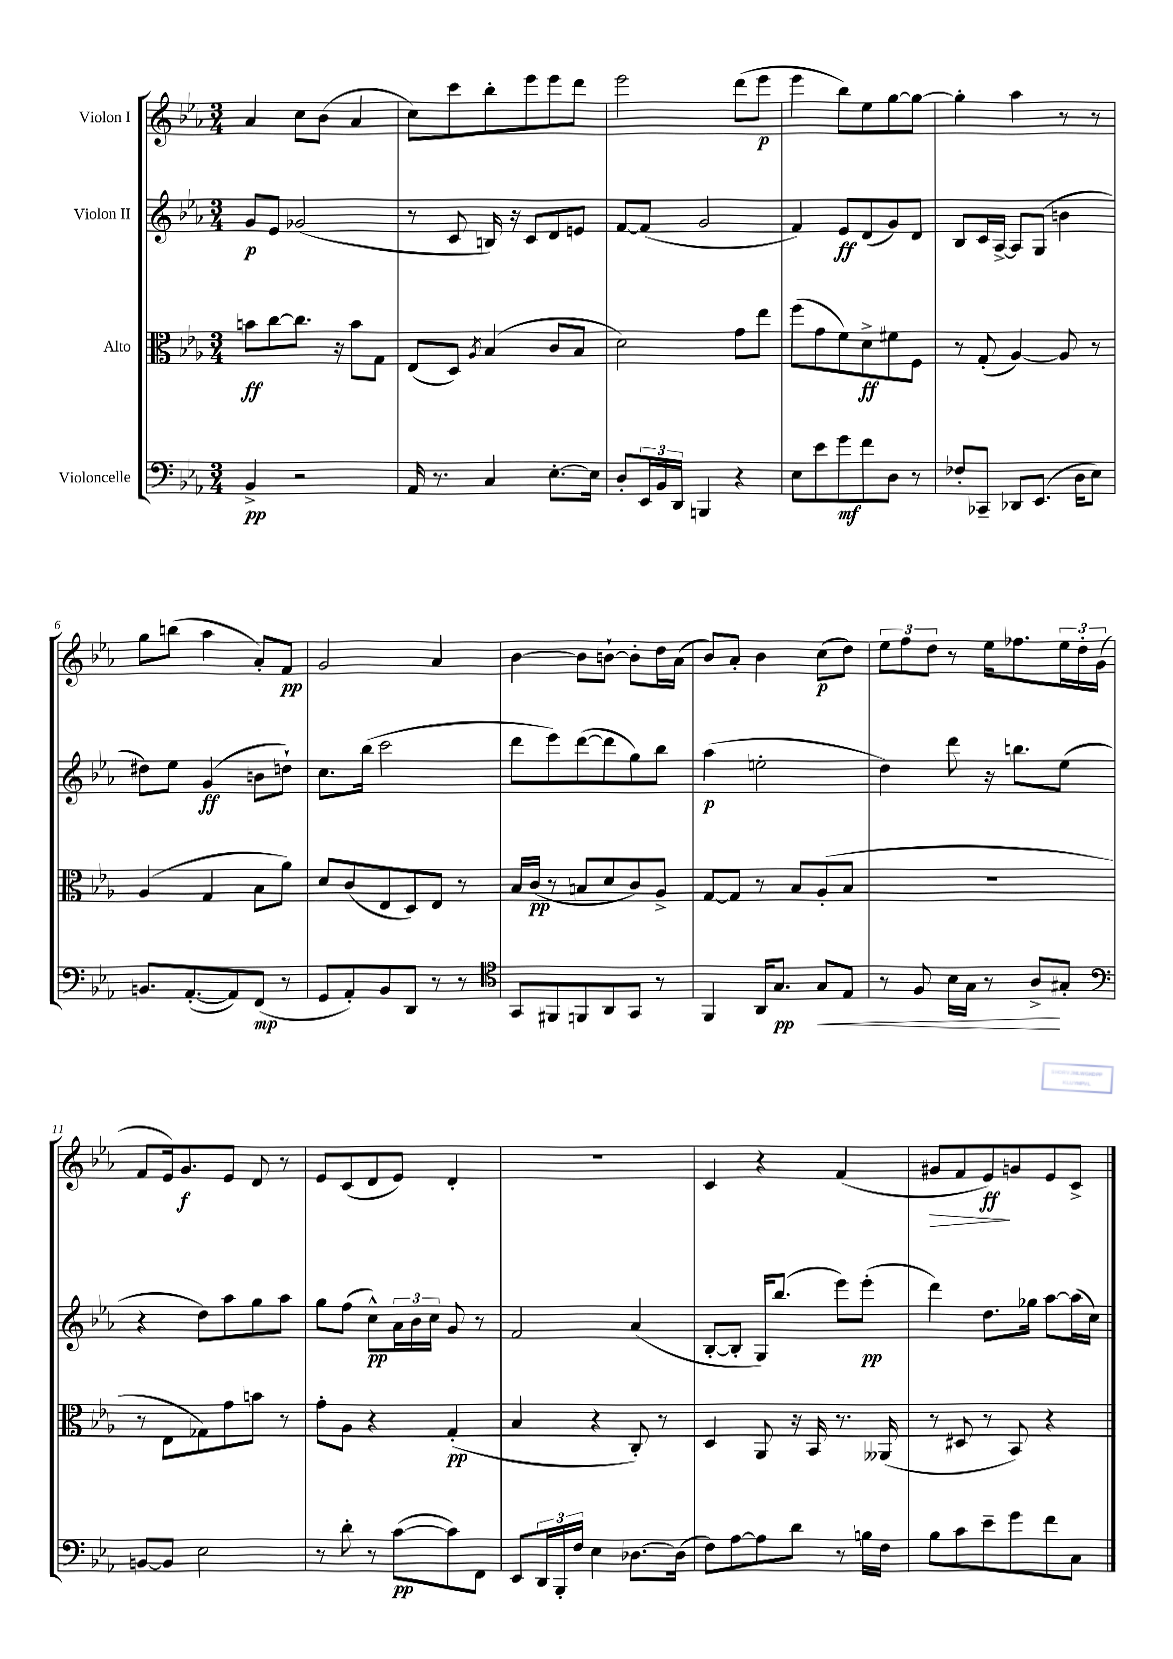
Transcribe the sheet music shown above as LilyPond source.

<<
\new StaffGroup <<
\new Staff = "s0" \with { instrumentName = "Violon I" } {
    \clef treble \key ees \major \numericTimeSignature \time 3/4
    aes'4 c''8 bes'8( aes'4 |
    c''8) c'''8 bes''8-. ees'''8 ees'''8 d'''8 |
    ees'''2 d'''8( ees'''8\p |
    ees'''4 bes''8) ees''8 g''8~ g''8~ |
    g''4-. aes''4 r8 r8 |
    g''8 b''8( aes''4 aes'8-.) f'8\pp |
    g'2 aes'4 |
    bes'4~ bes'8 b'8~-! b'8-. d''16 aes'16( |
    bes'8) aes'8-. bes'4 c''8\p( d''8) |
    \tuplet 3/2 { ees''8 f''8 d''8 } r8 ees''16 fes''8. \tuplet 3/2 { ees''16 d''16-. g'16( } |
    f'8 ees'16) g'8.\f ees'8 d'8 r8 |
    ees'8 c'8( d'8 ees'8) d'4-. |
    R2. |
    c'4 r4 f'4( |
    gis'8\> f'8 ees'8\ff\!) g'8 ees'8 c'8-> \bar "|." |
}
\new Staff = "s1" \with { instrumentName = "Violon II" } {
    \clef treble \key ees \major \numericTimeSignature \time 3/4
    g'8\p ees'8 ges'2( |
    r8 c'8 b16) r16 c'8 d'8 e'8 |
    f'8~ f'8( g'2 |
    f'4) ees'8\ff d'8( g'8) d'8 |
    bes8 c'16 aes16~-> aes8 g8( b'4 |
    dis''8) ees''8 g'4\ff( b'8 d''8-!) |
    c''8. bes''16( c'''2 |
    d'''8 ees'''8) d'''8~( d'''8 g''8) bes''8 |
    aes''4\p( e''2-. |
    d''4) d'''8 r16 b''8. ees''8( |
    r4 d''8) aes''8 g''8 aes''8 |
    g''8 f''8( c''8-^\pp) \tuplet 3/2 { aes'16 bes'16 c''16 } g'8 r8 |
    f'2 aes'4( |
    bes8~-. bes8-. g16) bes''8.( ees'''8) ees'''8-.\pp( |
    d'''4) d''8. ges''16 aes''8~ aes''16( c''16) \bar "|." |
}
\new Staff = "s2" \with { instrumentName = "Alto" } {
    \clef alto \key ees \major \numericTimeSignature \time 3/4
    b'8\ff c''8~ c''8. r16 b'8 g8 |
    ees8( d8) \acciaccatura { aes8 } bes4( c'8 bes8 |
    d'2) g'8 ees''8 |
    f''8( g'8 f'8) d'8->\ff fis'8 f8 |
    r8 g8-.( aes4~) aes8 r8 |
    aes4( g4 bes8 aes'8) |
    d'8 c'8( ees8 d8) ees8 r8 |
    bes16 c'16\pp( r8 b8 d'8 c'8) aes8-> |
    g8~ g8 r8 bes8 aes8-.( bes8 |
    R2. |
    r8 ees8 ges8) g'8 b'8 r8 |
    g'8-. aes8 r4 g4-.\pp( |
    bes4 r4 c8-.) r8 |
    d4 aes,8 r16 bes,16 r8. aeses,16( |
    r8 dis8 r8 bes,8) r4 \bar "|." |
}
\new Staff = "s3" \with { instrumentName = "Violoncelle" } {
    \clef bass \key ees \major \numericTimeSignature \time 3/4
    bes,4->\pp r2 |
    aes,16 r8. c4 ees8.~-. ees16 |
    d8-. \tuplet 3/2 { ees,16 bes,16 d,16 } b,,4 r4 |
    ees8 ees'8 g'8\mf f'8 d8 r8 |
    fes8-. ces,8-- des,8 ees,8.( d16 ees8) |
    b,8. aes,8.~-.( aes,8) f,8\mp( r8 |
    g,8 aes,8-.) bes,8 d,8 r8 r8 |
    \clef tenor g,8 fis,8 f,8 aes,8 g,8 r8 |
    f,4 aes,16 g8.\pp g8\< ees8 |
    r8 f8 bes16 g16 r8 aes8->\! gis8-. |
    \clef bass b,8~ b,8 ees2 |
    r8 d'8-. r8 c'8~\pp( c'8) f,8 |
    ees,8 \tuplet 3/2 { d,16 bes,,16-. f16 } ees4 des8.~ des16( |
    f8) aes8~ aes8 d'8 r8 b16 f16 |
    bes8 c'8 ees'8-- g'8 f'8 c8 \bar "|." |
}
>>
>>
